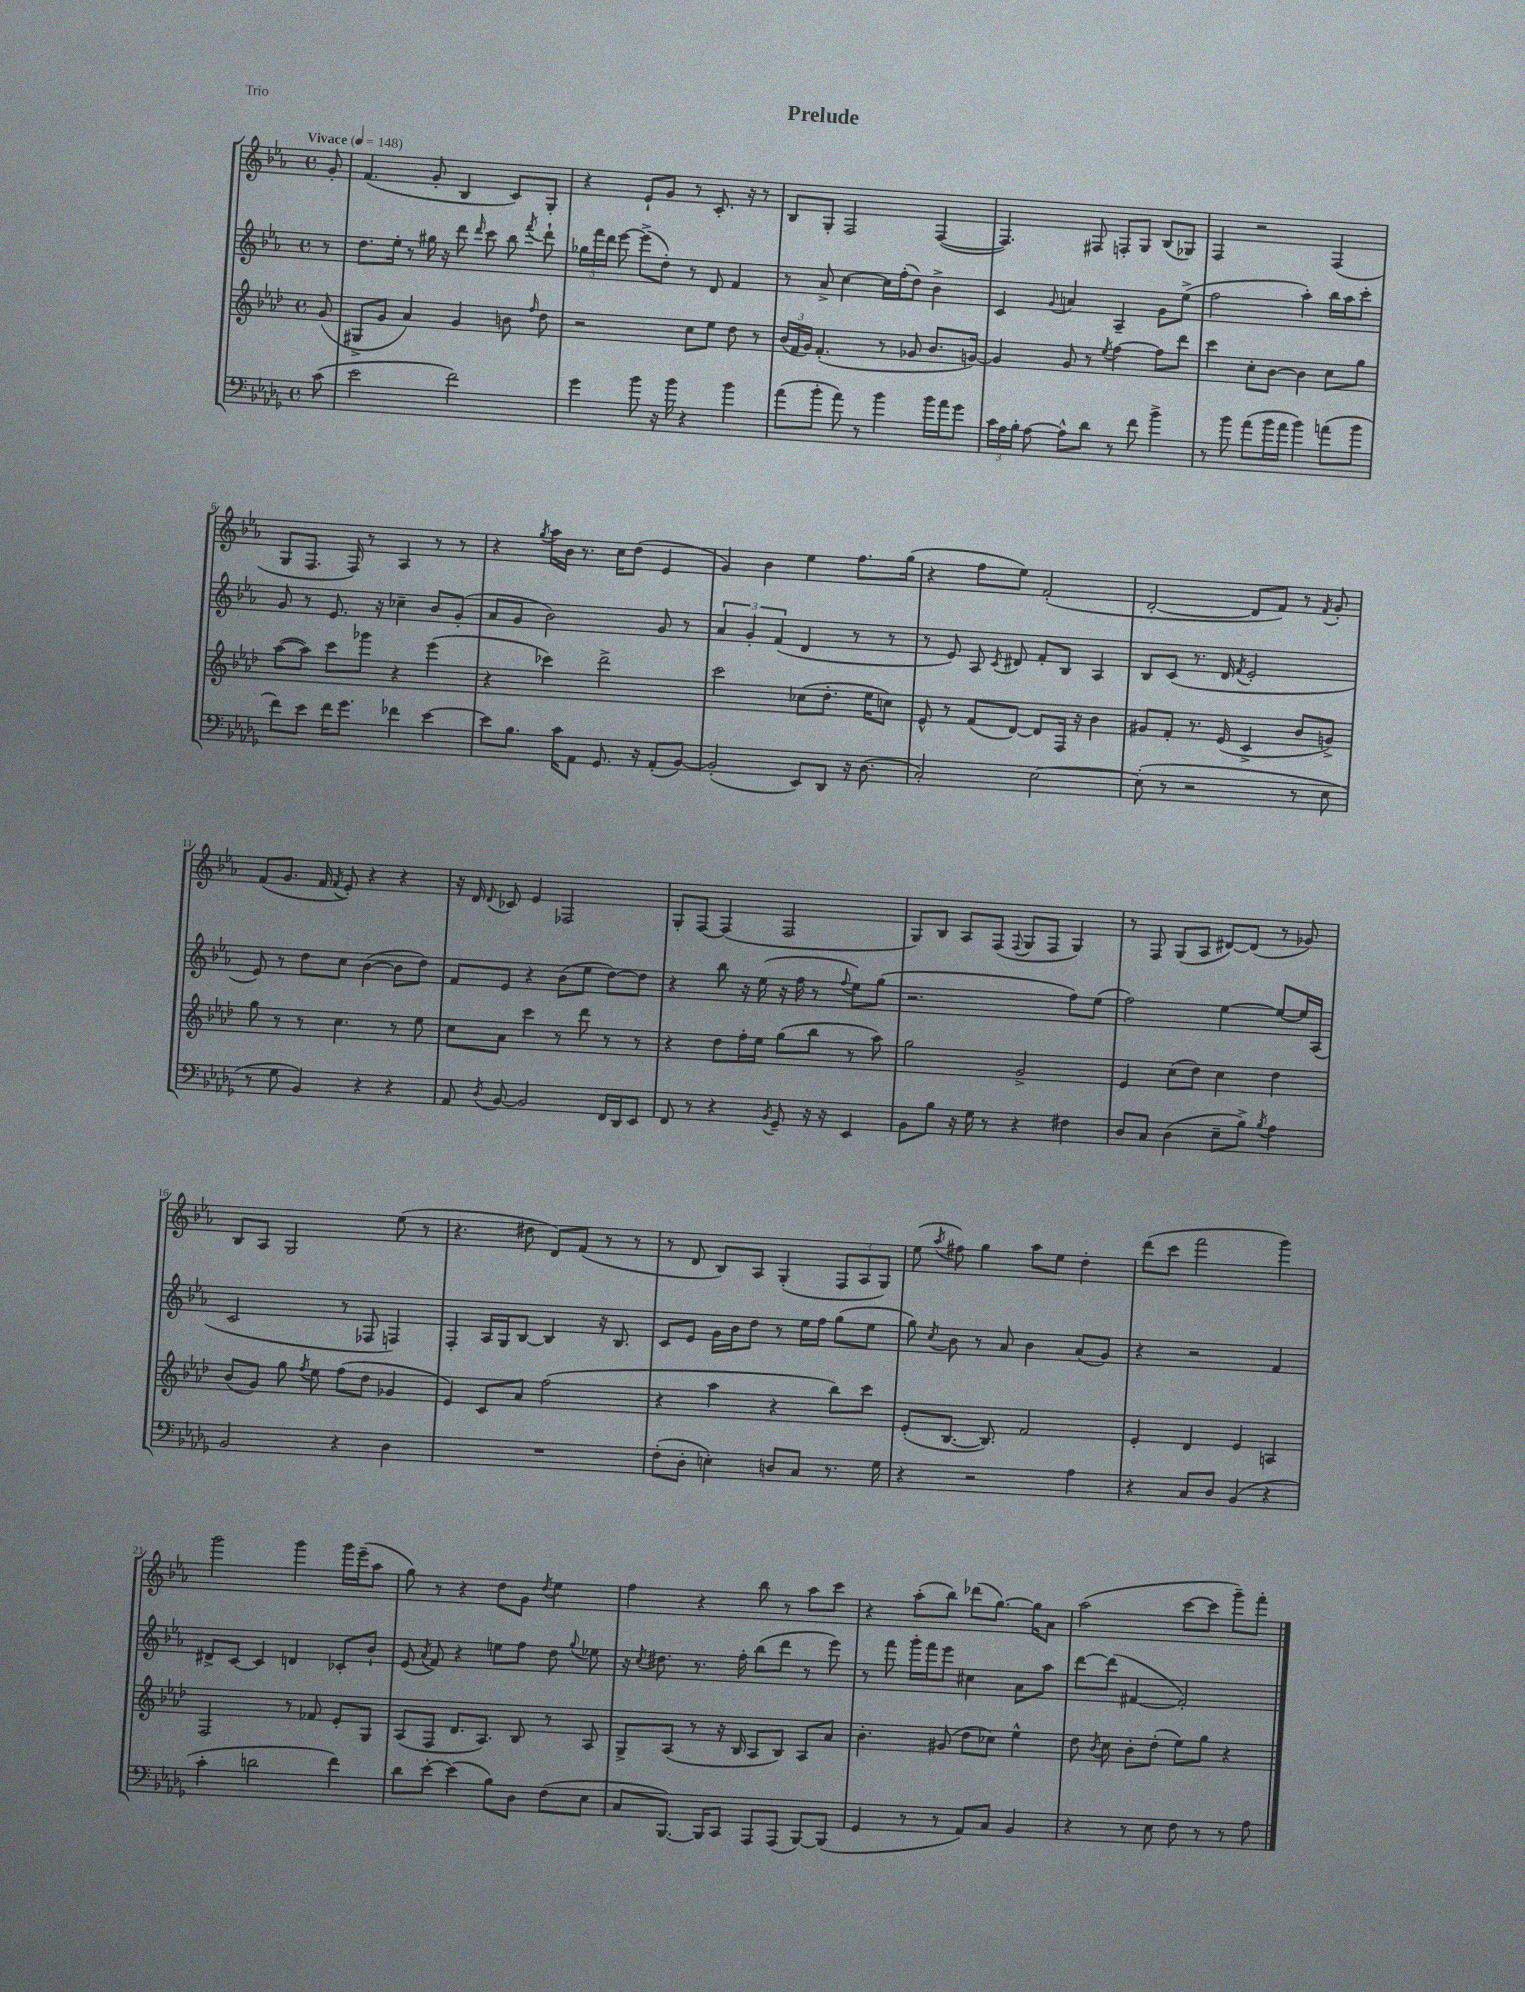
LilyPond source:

\header { title = "Prelude" piece = "Trio" }
<<
\new StaffGroup <<
\new Staff = "s0" {
    \clef treble \key ees \major \defaultTimeSignature \time 4/4 \partial 8 \tempo "Vivace" 4 = 148
    \autoBeamOff g'8-. |
    f'4.( g'8-. bes4 c'8[) g8]-. |
    r4 ees'8[-! g'8] r8 c'8.-. r16 r8 |
    bes8[ g8]-. f2 f4~( |
    f4.) fis8 f8[-. g8] bes8[( ges8]) |
    f4 r2 f4( |
    g8[ f8.] f16) r8 aes4 r8 r8 |
    r4 \acciaccatura { g''8 } aes''16[ bes'16] r8. c''16[ d''8]( ees'4 |
    g'4) bes'4 ees''4 f''8.[ g''16]( |
    r4 f''8[ ees''8]) f'2-.( |
    d'2~-. d'8[ f'8]) r8 \acciaccatura { f'8 } g'8-. |
    f'8[( g'8.] f'16 \acciaccatura { f'8 } ees'8-.) r4 r4 |
    r16 d'16 \appoggiatura { d'8 } ces'8 ees'4 fes2 |
    g8[-. f8]~ f4( f2 |
    g8[) bes8] aes8[ f8]( \appoggiatura { f8 } g8[ f8] g4) |
    r8 f8 g8[( aes8] dis'8[~) dis'8]( r8 ges'8) |
    bes8[ aes8] g2 ees''8( r8 |
    r4. dis''8 d'8[) f'8]( r8 r8 |
    r8 d'8 bes8[) aes8] g4-.( \tuplet 3/2 { f8[ aes8 g8]) } |
    ees''8( \acciaccatura { aes''8 } fis''8) g''4 aes''8[ ees''8] d''4-. |
    d'''8[( c'''8] f'''2 g'''4) |
    g'''2 g'''4 g'''16[ ees'''16--( aes''8] |
    g''8) r8 r4 d''8[ g'8] \acciaccatura { d''8 } ees''4 |
    f''4 r4 bes''8 r8 aes''8[ c'''8] |
    r4 aes''8[-.( bes''8]) des'''8[( g''8.]~) g''16[ aes'8] |
    aes''2( c'''8[~ c'''8] g'''8[--) f'''8]-. \bar "|." |
}
\new Staff = "s1" {
    \clef treble \key ees \major \defaultTimeSignature \time 4/4 \partial 8
    \autoBeamOff r8 |
    d''8.[ ees''16]-. r8 gis''16 r16 d'''8 \grace { d'''16 } c'''8 bes''8 \acciaccatura { f'''8 } d'''8-! |
    \tuplet 3/2 { ges''16[ f'''16 d'''16] } ees'''8~ ees'''8[->( d''8]-.) r8 d'8 f'4 |
    r8 aes'8-> c''4~ c''16[ f''16-.( d''8]) bes'4-> |
    c'4 \appoggiatura { g'8 } a'4 aes4-- g'8[ ees''8]->( |
    f''2 aes''4-.) bes''16[ aes''16 c'''8]-. |
    g'8 r8 ees'8. r16 ces''4-- bes'8[ g'8]-.( |
    aes'8[ g'8] bes'2) g'8 r8 |
    \tuplet 3/2 { aes'4 g'4-. f'4( } d'4 r8 r8 |
    r8 ees'8) aes8 \acciaccatura { c'8 } dis'8 f'8[-. bes8] aes4 |
    bes8[ c'8]( r8. d'16 \acciaccatura { f'8 } ees'2-. |
    ees'8) r8 d''8[ c''8] bes'4~( bes'8[ d''8]) |
    f'8[ ees'8] r4 bes'8[( ees''8] d''8[~) d''8] |
    r4 bes''8 r16 ees''16( r16 f''16 r8 \appoggiatura { f''8 } ees''8[) g''8]( |
    r2. f''8[) ees''8]( |
    f''2) ees''4~ ees''8[~ ees''16 aes16]( |
    c'2 r8 fes8 f4) |
    f4-. aes16[ g16 bes8]~ bes4 r16 bes8. |
    c'8[ ees'8] g'16[ bes'16 d''8] r8 ees''16[ f''16] g''8[( ees''8] |
    g''8) \acciaccatura { c''8 } bes'8 r8 aes'8 bes'4 aes'8[( g'8]) |
    r4 r2 f'4 |
    dis'8[-> c'8]~ c'4 d'4 ces'8[-. bes'8]-! |
    ees'8( \acciaccatura { aes'8 } f'8) r4 e''8[ f''8] d''8 \appoggiatura { g''8 } ees''8 |
    r16 \acciaccatura { c''8 } dis''8. r8. f''16-. bes''8[( d'''8] r8 ees'''8) |
    r8 f'''8 g'''16[-. f'''16 ees'''8] cis''4 aes'8[ aes''8] |
    d'''8[~ d'''8]( fis'4~ fis'2-.) \bar "|." |
}
\new Staff = "s2" {
    \clef treble \key aes \major \defaultTimeSignature \time 4/4 \partial 8
    \autoBeamOff g'8( |
    gis8[-> g'8] aes'4) g'4 b'8 \grace { f''16 } des''8 |
    r2 c''8[ ees''8] des''8 r8 |
    \tuplet 3/2 { bes'16[( f'16 g'16]) } f'4.-.( r8 ges'8 bes'8.[ g'16]~) |
    g'4 g'8 r8 \acciaccatura { ees''8 } f''4~ f''8[ des'''8] |
    c'''4 c''8[-. bes'8]~ bes'4 c''8[ g''8] |
    aes''8[~( aes''8]) c'''8[ ges'''8] r4 ees'''4( |
    r4 ces'''4) des'''2-> |
    c'''2 ces''8[( des''8.]-. ees''16[ c''8]) |
    ees'8-^ r8 f'8[( des'8]~) des'8[ f16] r16 bes'4 |
    gis'8[ f'8]-. r8. ees'16( c'4-> bes'8[ g'8]->) |
    g''8 r8 r8 c''4. r8 ees''8 |
    c''8[ aes'8] c'''4 r8 des'''8 r8 r8 |
    r4 des''8[ f''16-. ees''16] g''8[( bes''8] r8 aes''8) |
    g''2 g'2-> |
    ees'4 c''8[( des''8]) c''4 des''4 |
    bes'8[( g'8]) g''8 \acciaccatura { f''8 } ees''8 f''8[( des''8] ges'4 |
    ees'4) c'8[ aes'8] f''2( |
    r4 aes''4 r4 bes''8[) c'''8] |
    ees'8[-.( bes8.]~ bes8.) f'2 |
    ees'4-. des'4 ees'4 a4 |
    f2 r8 fes'8 ees'8[-. g8] |
    aes8[( f8] des'8.[ aes8.]) bes8 r8 aes8 |
    g8[-> aes8]( r8 r16 bes16 aes8[ bes8]) aes8[ aes'8] |
    bes'4.-. gis'8( des''8[ ces''8]) ees''4-^ |
    des''8 \acciaccatura { bes'8 } c''8 bes'8[-. des''8]-.( ees''8[) g''8] r4 \bar "|." |
}
\new Staff = "s3" {
    \clef bass \key des \major \defaultTimeSignature \time 4/4 \partial 8
    \autoBeamOff c'8( |
    ees'2 f'2) |
    ges'4 bes'8 r16 bes'16 r4 bes'4 |
    aes'8[( bes'8]-. aes'8) r8 bes'4 bes'16[ aes'16 ges'8] |
    \tuplet 3/2 { c'16[ aes16 bes16]-. } aes8~ aes8[-^ des'8] r8 f'8 bes'4-> |
    r8 bes'8 aes'8[( bes'16 aes'16] bes'4) a'8[( bes'8] |
    f'8[) ees'8] f'16[ ges'8.] fes'4 ees'4~ |
    ees'8[ bes8.] c'16[ aes,8] ges,8. r16 aes,8[-.( bes,8]~) |
    bes,2-.( ees,8[) des,8] r16 des8.( |
    c2-.) ees2~ |
    ees8-.( r8 r2 r8 ees8 |
    r8 ges8 bes,4) r4 r4 |
    aes,8 \acciaccatura { des8 } bes,8~ bes,2 f,16[ des,16 ees,8] |
    f,8 r8 r4 \acciaccatura { bes,8 } ges,8-- r16 r16 ees,4 |
    bes,8[ bes8] r16 ges16 r8 r4 fis4 |
    des8[ c8] des4( ees8[-- bes8]->) \acciaccatura { bes8 } aes4 |
    bes,2 r4 des4 |
    R1 |
    f8[-.( des8]-. e4-.) d8[ c8] r8. ges16 |
    r4 r2 aes4 |
    r4 c8[ des8] bes,4( r4 |
    c'4-. d'2 f'4) |
    des'8[ ees'8]~-. ees'4( bes8[) des8] f8[( ees8] |
    c8[ bes,,8.]~) bes,,16[ c,8] aes,,8[ aes,,8]( bes,,8[~) bes,,8]( |
    ges,4 r8 r8 aes,8[) c8] bes,4 |
    r4 r8 ees8 f8 r8 r8 aes8 \bar "|." |
}
>>
>>
